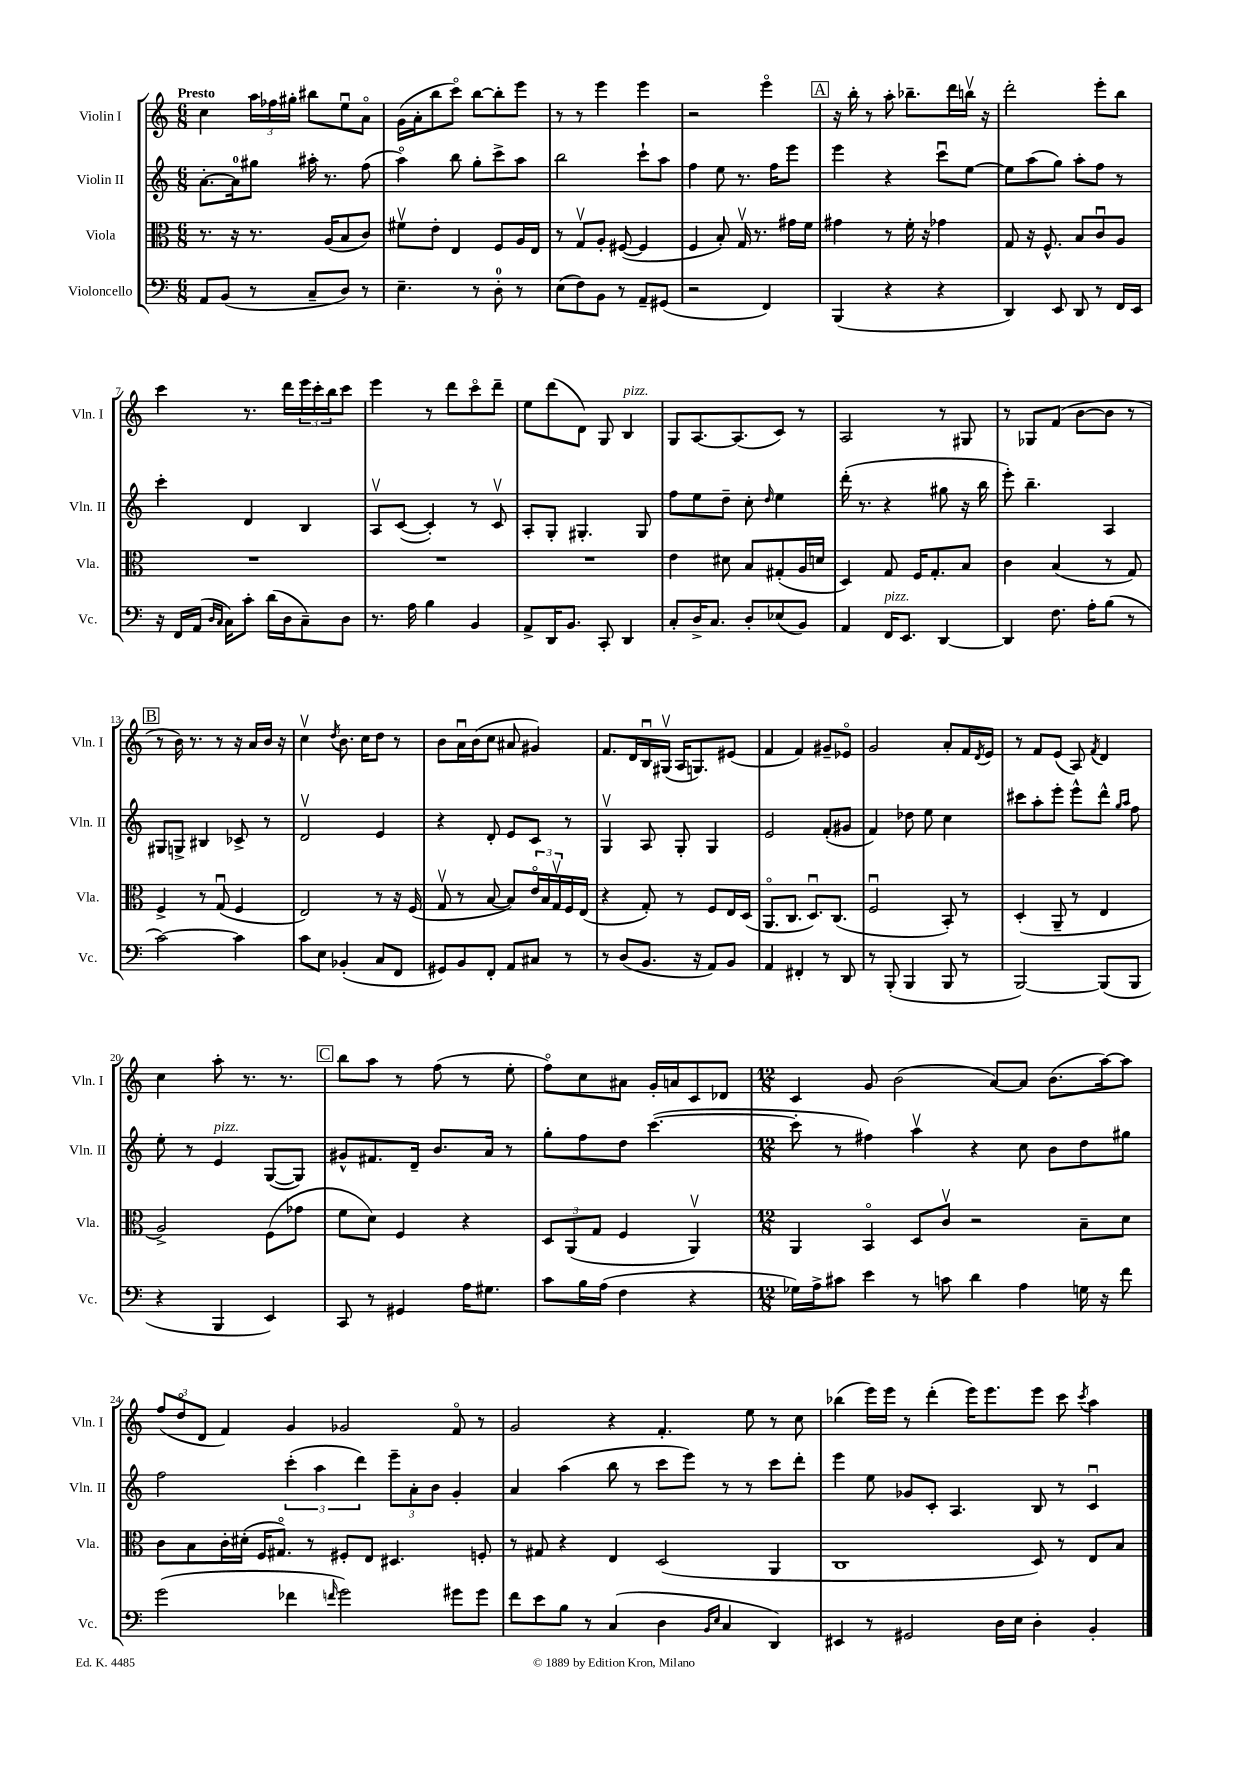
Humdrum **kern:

**kern	**kern	**kern	**kern
*staff4	*staff3	*staff2	*staff1
*clefF4	*clefC3	*clefG2	*clefG2
*k[]	*k[]	*k[]	*k[]
*M6/8	*M6/8	*M6/8	*M6/8
8AA/L	8.r	[8.a'\L	4cc\
(8BB/J	.	.	.
.	16r	16a\]k	.
8r	8.r	8gg#\J	24aa\LL
.	.	.	24ff-\
.	.	.	24gg#'\JJ
8C~/L	.	16aa#'\	8bb#\L
.	(16A/LK	8.r	.
8D/J)	8B/	.	8eeu\
8r	8c/J)	(8ff\	8ao\J
=	=	=	=
4.E~\	8f#v\L	4aao\)	(16g\LL
.	.	.	16a'\J
.	8e'\J	.	8bb\
.	4E/	8bb\	8ccco\J)
8r	.	8gg'\L	[8bb\L
8D'\	8F/L	8ccc^\	8bb'\]
8r	16A/L	8aa\J	8eee\J
.	16E/JJ	.	.
=	=	=	=
(8E\L	8r	2bb\	8r
8F\)	8Gv/L	.	8r
8BB\J	8A'/J	.	4eee\
8r	([8F#/	.	.
8AA~/L	4F#/]	8ccc`\L	4eee\
(8GG#/J	.	8aa\J	.
=	=	=	=
2r	4F/	4ff\	2r
.	8B'/)	8ee\	.
.	16Gv/	8.r	.
.	8.r	.	.
4FF/)	.	.	4eeeo\
.	.	16ff\LK	.
.	16g#\LL	8eee\J	.
.	16f\JJ	.	.
=	=	=	=
(4BBB/	4g#\	4eee\	16r
.	.	.	16bb'\
.	.	.	8r
4r	8r	4r	8aa'\
.	16f'\	.	8.bb-~\L
.	16r	.	.
4r	4g-\	8cccu\L	.
.	.	.	16ddd\L
.	.	[8ee\J	16bbv\JJ
.	.	.	16r
=	=	=	=
4DD/)	8G/	8ee\]L	2ddd'\
.	16r	(8aa\	.
.	8.F^^/	.	.
8EE/	.	8gg\J)	.
8DD/	8B/L	8aa'\L	.
8r	8cu/	8ff\J	8eee'\L
16FF/LL	8A/J	8r	8bb\J
16EE/JJ	.	.	.
=	=	=	=
16r	2.r	4ccc'\	4ccc\
16FF/LL	.	.	.
(16AA/JJ	.	.	.
16qqD/LL	.	.	.
16qqC/JJ	.	.	.
16C\LK)	.	.	.
8c'\J	.	4d/	8.r
(16d\LL	.	.	.
16D\J	.	.	16ddd\LL
8C~\)	.	4B/	24eee\
.	.	.	24ccc'\
.	.	.	24bb\J
8D\J	.	.	8ccc\J
=	=	=	=
8.r	2.r	8Av/L	4eee\
.	.	([8c/J	.
16A\	.	.	.
4B\	.	4c'/])	8r
.	.	.	8ddd\L
4BB/	.	8r	8ccco\
.	.	8cv/	8ddd~\J
=	=	=	=
8AA^/L	2.r	8A'/L	8ee\L
16DD/K	.	8G'/J	(8ddd\
8.BB/J	.	.	.
.	.	4.G#'/	8d\J)
8CC'/	.	.	8G/
4DD/	.	.	4B/
.	.	8G#/	.
=	=	=	=
8C'/L	4e\	8ff\L	8G/L
16D^/K	.	8ee\	[8.A/
8.C/J	.	.	.
.	8d#\	8dd~\J	.
.	.	.	(8.A/]
8D'/L	8B/L	8cc'\	.
.	.	16qqdd/	.
(8E-/	(8G#'/	4ee\	8c/J)
8BB/J)	16A/L	.	8r
.	16d/JJ	.	.
=	=	=	=
4AA/	4D/)	(16ddd'\	2A/
.	.	8.r	.
16FF/LK	8G/	4r	.
8.EE/J	.	.	.
.	16F/LK	.	.
.	8.G'/	.	.
[4DD/	.	8gg#\	8r
.	8B/J	16r	8G#/
.	.	16bb\	.
=	=	=	=
4DD/]	4c\	8eee'\)	8r
.	.	4.bb~\	8G-/L
8.F\	(4B/	.	(8f/J
.	.	.	[8b\L
16A'\LK	.	.	.
(8B\J	8r	4A/	8b\]J
8r	8G/)	.	8r
=	=	=	=
[2c\)	4F^/	8G#/L	8r
.	.	8G^/J	16b\)
.	.	.	8.r
.	8r	4B#/	.
.	(8Gu/	.	8r
4c\]	4F/	8c-^/	16r
.	.	.	16a/LL
.	.	8r	16b/JJ
.	.	.	16r
=	=	=	=
8c\L	2E/)	2dv/	4ccv\
8E\J	.	.	.
.	.	.	8qdd/
(4BB-'/	.	.	8.b\
.	.	.	16cc\LK
8C/L	8r	4e/	8dd\J
8FF/J	16r	.	8r
.	(16F/	.	.
=	=	=	=
8GG#/L)	8Gv/	4r	8b\L
8BB/	8r	.	16au\L
.	.	.	(16b\J
8FF'/J	[8B/	8d'/	8cc\J
8AA/L	8B/]L)	8e/L	8a#/
8C#/J	24eo/L	8c/J	4g#/)
.	24B/	.	.
.	24Gv/	.	.
8r	16F/	8r	.
.	(16E/JJ	.	.
=	=	=	=
8r	4r	4Gv/	8.f/L
(8D/L	.	.	.
.	.	.	16d/L
8.BB/J	8G'/)	8A/	16Bu/
.	.	.	(16G#v/JJ
.	8r	8G'/	16A/LK
16r	.	.	8.G/)
8AA/L)	8F/L	4G/	.
8BB/J	16E/L	.	(8e#/J
.	(16D/JJ	.	.
=	=	=	=
4AA/	8.AAo/L	2e/	4f/
.	8.C/J	.	.
4FF#'/	.	.	4f/)
.	8.Du/L)	.	.
8r	.	(8f'/L	8g#~/L
.	(8.C/J	.	.
8DD/	.	8g#/J	8e-o/J
=	=	=	=
8r	2Fu/	4f/)	2g/
(8BBB'/	.	.	.
4BBB/	.	8dd-\	.
.	.	8ee\	.
8BBB/	8BB'/)	4cc\	8a'/L
8r	8r	.	16f/L
.	.	.	8qd/
.	.	.	16e/JJ
=	=	=	=
[2BBB/)	(4D'/	8ccc#\L	8r
.	.	8aa'\	8f/L
.	8AA~/	8eee'\J	(8e/J
.	8r	8eee^^\L	8A/)
.	.	.	8qf/
(8BBB/]L	4E/	8ddd^^\J	4d/
.	.	16qqgg/LL	.
.	.	16qqaa/JJ	.
8BBB/J	.	8ff\	.
=	=	=	=
4r	2A^/)	8ee'\	4cc\
.	.	8r	.
4BBB/	.	4e/	8aa'\
.	.	.	8.r
4EE/)	(8F\L	([8G/L	.
.	.	.	8.r
.	8g-\J	8G/]J)	.
=	=	=	=
8CC/	8f\L	8g#^^/L	8bb\L
8r	8d\J)	8.f#/	8aa\J
4GG#/	4F/	.	8r
.	.	16d~/Jk	.
.	.	8.b/L	(8ff\
16A\LK	4r	.	8r
8.G#\J	.	16a/Jk	.
.	.	8r	8ee'\
=	=	=	=
8c\L	12D/L	8gg'\L	8ffo\L)
.	(12AA/	.	.
16B\L	.	8ff\	8cc\
.	12G/J	.	.
(16A\JJ	.	.	.
4F\	4F/	8dd\J	8a#\J
.	.	([4.ccc\	16g'/LL
.	.	.	16a/J
4r	4AAv/)	.	8c/
.	.	.	8d-/J
=	=	=	=
*M12/8	*M12/8	*M12/8	*M12/8
16G-\LL)	4AA/	8ccc'\]	4c/
16A^\J	.	.	.
8c#\J	.	8r	.
4e\	4BBo/	4ff#\)	8g/
.	.	.	(2b\
8r	8D/L	4aav\	.
8c\	8cv/J	.	.
4d\	2r	4r	.
.	.	.	[8a/L)
4A\	.	8cc\	8a/]J
.	.	8b\L	(8.b\L
16G\	8B~\L	8dd\	.
16r	.	.	[16aa\k)
8f\	8d\J	8gg#\J	8aa\]J
=	=	=	=
(2g\	8c\L	2ff\	(12ff/L
.	.	.	12ddo/
.	8B\	.	.
.	.	.	12d/J
.	16c'\L	.	4f/)
.	(16d#'\JJ	.	.
.	16F/LK	.	.
.	8.G#o/J)	.	.
4f-\	.	(6ccc'\	4g/
.	8r	.	.
.	.	6aa\	.
16qqf/	.	.	.
2g\)	8F#'/L	.	2g-/
.	.	6ddd\)	.
.	8E/J	.	.
.	4.D#/	12eee~\L	.
.	.	12a'\	.
.	.	12b\J	.
8g#\L	.	4g'/	8fo/
8g#\J	8F'/	.	8r
=	=	=	=
8f\L	8r	4a/	2g/
8e\	8G#/	.	.
8B\J	4r	(4aa\	.
8r	.	.	.
(4C/	4E/	8bb\	4r
.	.	8r	.
4D\	(2D/	8ccc\L	4.f'/
.	.	8eee\J)	.
16qqBB/LL	.	.	.
16qqE/JJ	.	.	.
4C/	.	8r	.
.	.	8r	8ee\
4DD/)	4AA/	8ccc\L	8r
.	.	8ddd'\J	8cc\
=	=	=	=
4EE#/	1C	4eee\	(4bb-\
8r	.	8ee\	16eee\LL)
.	.	.	16eee\JJ
2GG#/	.	8g-/L	8r
.	.	8c'/J	(4ddd'\
.	.	4.A/	.
.	.	.	16eee\LK)
.	.	.	8.eee\
16D\LL	.	.	.
16E\JJ	.	.	.
4D'\	8D/)	8B/	8eee\J
.	8r	8r	8ccc\
.	.	.	8qccc/
4BB'/	8E/L	4cu/	4aa\
.	8B/J	.	.
==	==	==	==
*-	*-	*-	*-
